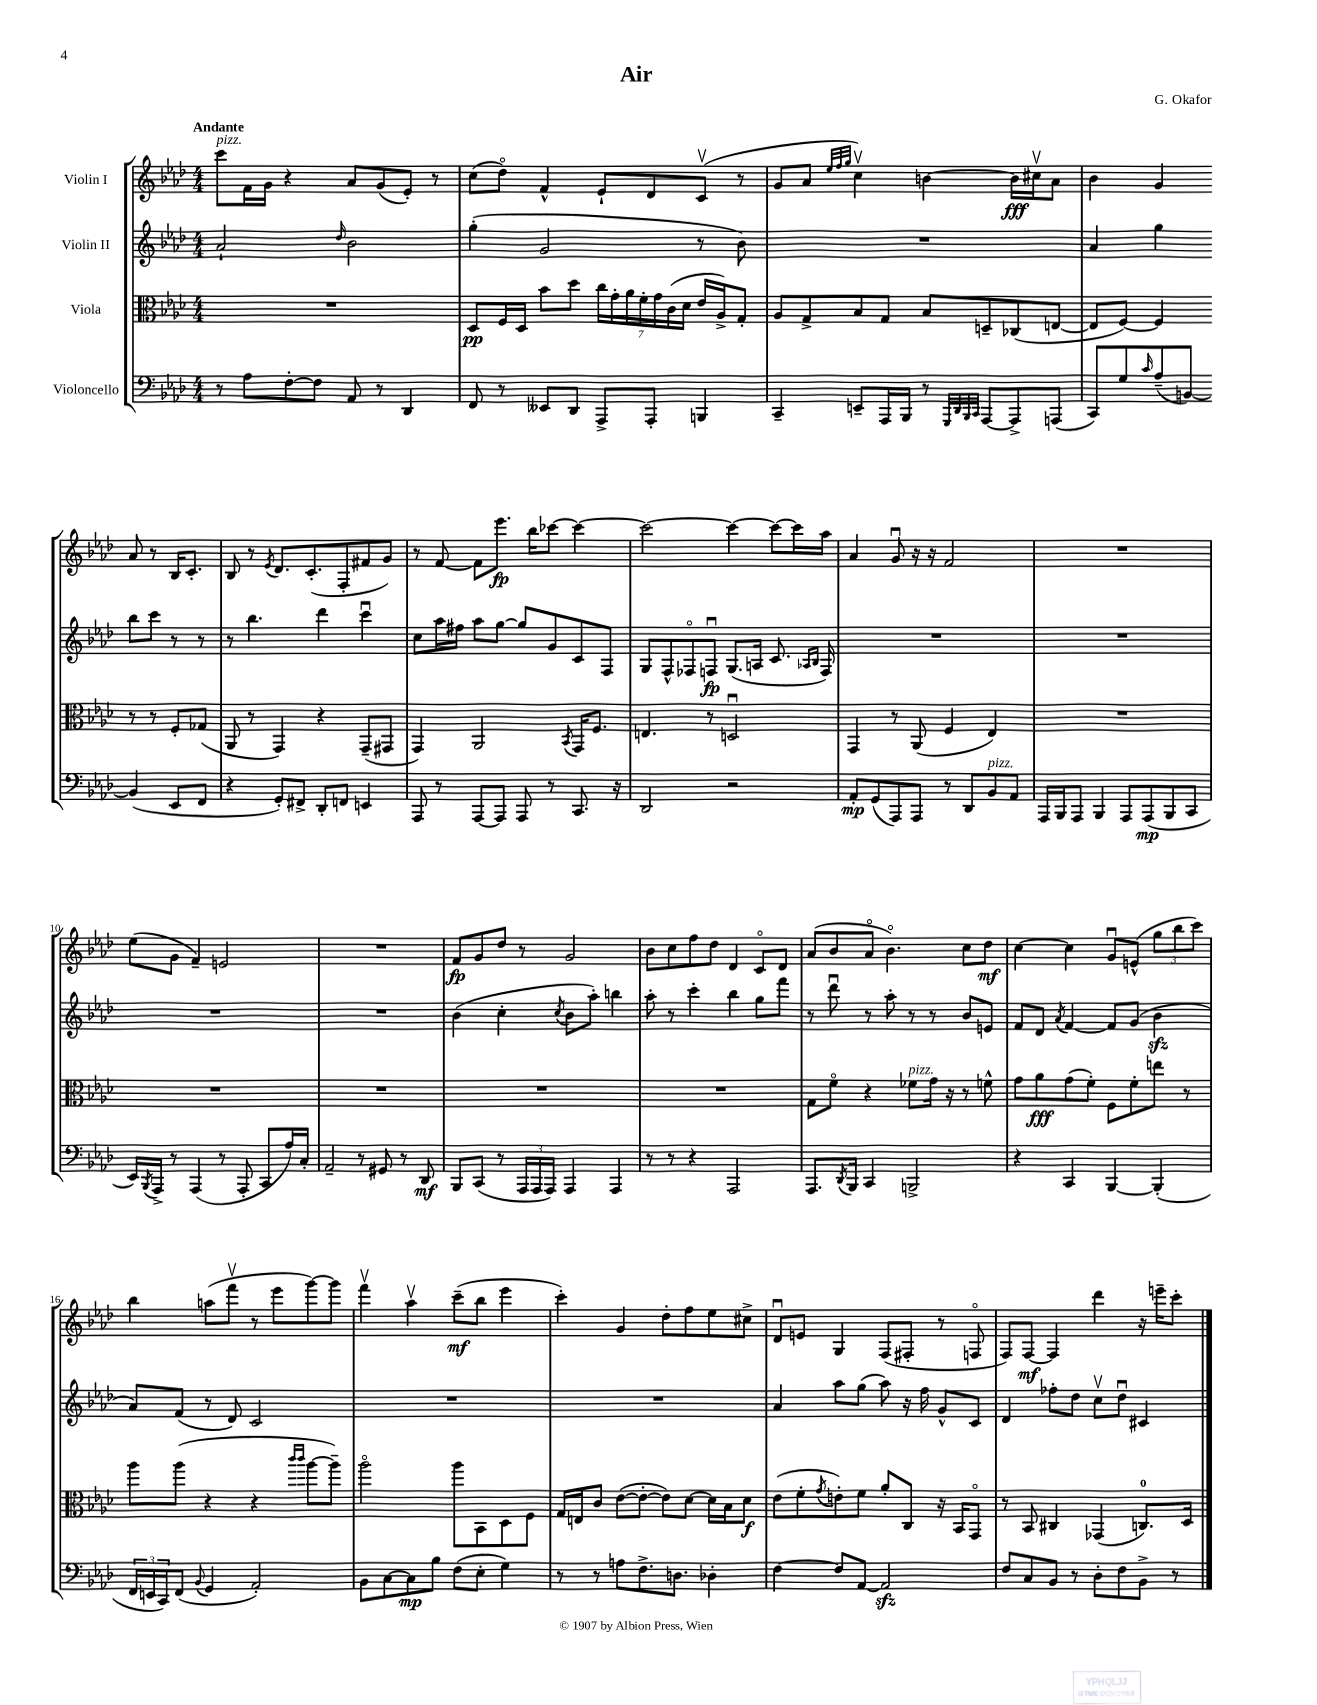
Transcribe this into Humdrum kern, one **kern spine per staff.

**kern	**dynam	**kern	**dynam	**kern	**dynam	**kern	**dynam
*part4	*part4	*part3	*part3	*part2	*part2	*part1	*part1
*staff4	*staff4	*staff3	*staff3	*staff2	*staff2	*staff1	*staff1
*I"Violoncello	*	*I"Viola	*	*I"Violin II	*	*I"Violin I	*
*clefF4	*	*clefC3	*	*clefG2	*	*clefG2	*
*k[b-e-a-d-]	*	*k[b-e-a-d-]	*	*k[b-e-a-d-]	*	*k[b-e-a-d-]	*
*M4/4	*	*M4/4	*	*M4/4	*	*M4/4	*
=1	=1	=1	=1	=1	=1	=1	=1
!	!	!	!	!	!	!LO:TX:a:B:t=Andante	!
!	!	!	!	!	!	!LO:TX:a:i:t=pizz.	!
8r	.	1r	.	2a-`/	.	8ccc\L	.
8A-\L	.	.	.	.	.	16f\L	.
.	.	.	.	.	.	16g\JJ	.
[8F'\	.	.	.	.	.	4r	.
8F\J]	.	.	.	.	.	.	.
.	.	.	.	16qqdd-/	.	.	.
8AA-/	.	.	.	2b-\	.	8a-/L	.
8r	.	.	.	.	.	(8g/	.
4DD-/	.	.	.	.	.	8e-'/J)	.
.	.	.	.	.	.	8r	.
=2	=2	=2	=2	=2	=2	=2	=2
8FF/	.	8D-/L	pp	(4gg'\	.	(8cc\L	.
8r	.	16F/L	.	.	.	8dd-\J)	.
.	.	16D-/JJ	.	.	.	.	.
8EE--X/L	.	8b-\L	.	2g/	.	4f^^/	.
8DD-/J	.	8dd-\J	.	.	.	.	.
8AAA-^/L	.	28cc\LL	.	.	.	8e-`/L	.
.	.	28g'\	.	.	.	.	.
.	.	28a-\	.	.	.	.	.
.	.	28f'\	.	.	.	.	.
8AAA-'/J	.	.	.	.	.	8d-/	.
.	.	28g\	.	.	.	.	.
.	.	(28c\	.	.	.	.	.
.	.	28d-\JJ	.	.	.	.	.
4BBBn/	.	16e-/LL	.	8r	.	(8cv/J	.
.	.	16A-^/J)	.	.	.	.	.
.	.	8G'/J	.	8b-\)	.	8r	.
=3	=3	=3	=3	=3	=3	=3	=3
4CC~/	.	8A-/L	.	1r	.	8g/L	.
.	.	8G^/	.	.	.	8a-/J	.
.	.	.	.	.	.	32qqee-/LLL	.
.	.	.	.	.	.	32qqff/	.
.	.	.	.	.	.	32qqgg/JJJ	.
8EEn~/L	.	8B-/	.	.	.	4ccv\)	.
16AAA-/L	.	8G/J	.	.	.	.	.
16BBB-/JJ	.	.	.	.	.	.	.
8r	.	8B-/L	.	.	.	[4bn\	.
32qqGGG/LLL	.	.	.	.	.	.	.
32qqDD-/	.	.	.	.	.	.	.
32qqBBB-/	.	.	.	.	.	.	.
32qqCC/JJJ	.	.	.	.	.	.	.
[8AAA-/L	.	8Dn~/	.	.	.	.	.
8AAA-^/]	.	(8C-X/	.	.	.	16b\LL]	fff
.	.	.	.	.	.	16cc#Xv\J	.
(8AAAn/J	.	[8En/J	.	.	.	8a-\J	.
=4	=4	=4	=4	=4	=4	=4	=4
8CC/L)	.	8E/L]	.	4a-/	.	4b-\	.
8G/	.	[8F/J)	.	.	.	.	.
16qqc/	.	.	.	.	.	.	.
(8A-~/	.	4F/]	.	4gg\	.	4g/	.
[8BBn/J)	.	.	.	.	.	.	.
(4BB/]	.	8r	.	8bb-\L	.	8a-/	.
.	.	8r	.	8ccc\J	.	8r	.
8EE-/L	.	8F'/L	.	8r	.	16B-/KL	.
.	.	.	.	.	.	8.c'/J	.
8FF/J	.	(8G-X/J	.	8r	.	.	.
!!LO:LB:g=z
=5	=5	=5	=5	=5	=5	=5	=5
4r	.	8AA-/	.	8r	.	8B-/	.
.	.	8r	.	4.bb-\	.	8r	.
.	.	.	.	.	.	8qe-/	.
8GG'/L)	.	4GG/)	.	.	.	8.d-/L	.
8FF#X^/J	.	.	.	.	.	.	.
.	.	.	.	.	.	(8.c'/	.
8DD-'/L	.	4r	.	4ddd-\	.	.	.
8FFn/J	.	.	.	.	.	8F'/	.
4EEn/	.	(8GG~/L	.	4cccu\	.	8f#X/	.
.	.	8GG#X/J	.	.	.	8g/J)	.
=6	=6	=6	=6	=6	=6	=6	=6
8AAA-/	.	4GG/)	.	8cc\L	.	8r	.
8r	.	.	.	16aa-\L	.	[8f/	.
.	.	.	.	16ff#X\JJ	.	.	.
[8AAA-/L	.	2AA-/	.	8aa-\L	.	8f\L]	.
8AAA-/J]	.	.	.	[8gg\J	.	8.eee-\J	fp
8AAA-/	.	.	.	8gg/L]	.	.	.
.	.	.	.	.	.	16bb-\KL	.
8r	.	.	.	8g/	.	[8ccc-X\J	.
.	.	8qBB-/	.	.	.	.	.
8.CC/	.	16GG/KL	.	8c/	.	4ccc-\_	.
.	.	8.F/J	.	.	.	.	.
.	.	.	.	8F/J	.	.	.
16r	.	.	.	.	.	.	.
=7	=7	=7	=7	=7	=7	=7	=7
2DD-/	.	4.En/	.	8G/L	.	2ccc-\_	.
.	.	.	.	8F^^/	.	.	.
.	.	.	.	8F-X/	.	.	.
.	.	8r	.	8Fnu/J	fp	.	.
2r	.	2Dnu/	.	(8.G/L	.	4ccc-\_	.
.	.	.	.	16An/Jk	.	.	.
.	.	.	.	8.c/	.	8ccc-\L_	.
.	.	.	.	.	.	16ccc-\L]	.
.	.	.	.	16qqA-X/LL	.	.	.
.	.	.	.	16qqB-/JJ	.	.	.
.	.	.	.	16F/)	.	16aa-\JJ	.
=8	=8	=8	=8	=8	=8	=8	=8
8AA-'/L	mp	4GG/	.	1r	.	4a-/	.
(8GG/	.	.	.	.	.	.	.
8AAA-/)	.	8r	.	.	.	8gu/	.
8AAA-/J	.	(8AA-/	.	.	.	16r	.
.	.	.	.	.	.	16r	.
8r	.	4F/	.	.	.	2f/	.
8DD-/L	.	.	.	.	.	.	.
!LO:TX:a:i:t=pizz.	!	!	!	!	!	!	!
8BB-/	.	4E-/)	.	.	.	.	.
8AA-/J	.	.	.	.	.	.	.
=9	=9	=9	=9	=9	=9	=9	=9
16AAA-/LL	.	1r	.	1r	.	1r	.
16BBB-/J	.	.	.	.	.	.	.
8AAA-/J	.	.	.	.	.	.	.
4BBB-/	.	.	.	.	.	.	.
8AAA-/L	.	.	.	.	.	.	.
(8AAA-/	mp	.	.	.	.	.	.
8BBB-/	.	.	.	.	.	.	.
8CC/J	.	.	.	.	.	.	.
!!LO:LB:g=z
=10	=10	=10	=10	=10	=10	=10	=10
16EE-/LL)	.	1r	.	1r	.	(8ee-\L	.
8qBBB-/	.	.	.	.	.	.	.
16AAA-^/JJ	.	.	.	.	.	.	.
8r	.	.	.	.	.	8g\J	.
(4AAA-/	.	.	.	.	.	4f~/)	.
8r	.	.	.	.	.	2en/	.
8AAA-'/	.	.	.	.	.	.	.
8CC/L	.	.	.	.	.	.	.
16A-/L)	.	.	.	.	.	.	.
16C'/JJ	.	.	.	.	.	.	.
=11	=11	=11	=11	=11	=11	=11	=11
2AA-~/	.	1r	.	1r	.	1r	.
8r	.	.	.	.	.	.	.
8GG#X/	.	.	.	.	.	.	.
8r	.	.	.	.	.	.	.
8DD-/	mf	.	.	.	.	.	.
=12	=12	=12	=12	=12	=12	=12	=12
8BBB-/L	.	1r	.	(4b-\	.	8f/L	fp
(8CC/J	.	.	.	.	.	8g/	.
8r	.	.	.	4cc'\	.	8dd-/J	.
24AAA-/LL	.	.	.	.	.	8r	.
24AAA-/	.	.	.	.	.	.	.
24AAA-/JJ)	.	.	.	.	.	.	.
.	.	.	.	8qcc/	.	.	.
4AAA-/	.	.	.	8b-\L	.	2g/	.
.	.	.	.	8aa-'\J)	.	.	.
4AAA-/	.	.	.	4bbn\	.	.	.
=13	=13	=13	=13	=13	=13	=13	=13
8r	.	1r	.	8aa-'\	.	8b-\L	.
8r	.	.	.	8r	.	8cc\	.
4r	.	.	.	4ccc'\	.	8ff\	.
.	.	.	.	.	.	8dd-\J	.
2AAA-/	.	.	.	4bb-\	.	4d-/	.
.	.	.	.	8gg\L	.	8c/L	.
.	.	.	.	8fff\J	.	8d-/J	.
=14	=14	=14	=14	=14	=14	=14	=14
8.AAA-/L	.	8G\L	.	8r	.	(8a-/L	.
.	.	8f\J	.	8ddd-u\	.	8b-/	.
8qDD-/	.	.	.	.	.	.	.
16BBB-/Jk	.	.	.	.	.	.	.
4CC/	.	4r	.	8r	.	8a-/J	.
.	.	.	.	8aa-'\	.	4.b-\)	.
!	!	!LO:TX:a:i:t=pizz.	!	!	!	!	!
2BBBn^/	.	8f-X\L	.	8r	.	.	.
.	.	16g\Jk	.	8r	.	.	.
.	.	16r	.	.	.	.	.
.	.	8r	.	8b-/L	.	8cc\L	.
.	.	8fn^^\	.	8en/J	.	8dd-\J	mf
=15	=15	=15	=15	=15	=15	=15	=15
4r	.	8g\L	.	8f/L	.	[4cc\	.
.	.	8a-\	fff	8d-/J	.	.	.
.	.	.	.	8qa-/	.	.	.
4CC/	.	(8g\	.	[4f/	.	4cc\]	.
.	.	8f'\J)	.	.	.	.	.
[4BBB-/	.	8F\L	.	8f/L]	.	8gu/L	.
.	.	8f'\	.	(8g/J	.	(8en^^/J	.
(4BBB-'/]	.	8een\J	.	4b-zz\	.	12gg\L	.
.	.	.	.	.	.	12bb-\	.
.	.	8r	.	.	.	.	.
.	.	.	.	.	.	12ccc\J)	.
!!LO:LB:g=z
=16	=16	=16	=16	=16	=16	=16	=16
24FF/LL	.	8aa-\L	.	8a-/L)	.	4bb-\	.
24EEn/	.	.	.	.	.	.	.
24CC/J)	.	.	.	.	.	.	.
(8FF/J	.	(8aa-\J	.	(8f/J	.	.	.
8qqBB-/	.	.	.	.	.	.	.
4GG/	.	4r	.	8r	.	(8aan\L	.
.	.	.	.	8d-/)	.	8fffv\J	.
2AA-'/)	.	4r	.	2c/	.	8r	.
.	.	.	.	.	.	8eee-\L	.
.	.	16qqccc/LL	.	.	.	.	.
.	.	16qqccc/JJ	.	.	.	.	.
.	.	[8aa-\L	.	.	.	[8ggg\)	.
.	.	8aa-~\J])	.	.	.	8ggg\J]	.
=17	=17	=17	=17	=17	=17	=17	=17
8BB-\L	.	2aa-\	.	1r	.	4fffv\	.
[8C\	.	.	.	.	.	.	.
8C\]	mp	.	.	.	.	4aa-v\	.
8B-\J	.	.	.	.	.	.	.
(8F\L	.	8aa-\L	.	.	.	(8ccc~\L	mf
8E-'\J	.	8BB-\	.	.	.	8bb-\J	.
4G\)	.	8D-\	.	.	.	4eee-\	.
.	.	8F\J	.	.	.	.	.
=18	=18	=18	=18	=18	=18	=18	=18
8r	.	16G/LL	.	1r	.	4ccc'\)	.
.	.	16En/J	.	.	.	.	.
8r	.	8c/J	.	.	.	.	.
8An\L	.	([8e-\L	.	.	.	4g/	.
8.F^\	.	8e-'\J_	.	.	.	.	.
.	.	8e-\L])	.	.	.	8dd-'\L	.
8.Dn\J	.	.	.	.	.	.	.
.	.	[8d-\J	.	.	.	8ff\	.
4D-X'\	.	16d-\LL]	.	.	.	8ee-\	.
.	.	16B-\J	.	.	.	.	.
.	.	8d-\J	f	.	.	8cc#X^\J	.
=19	=19	=19	=19	=19	=19	=19	=19
[4F\	.	(8e-\L	.	4a-/	.	8d-u/L	.
.	.	8f'\	.	.	.	8en/J	.
.	.	8qg/	.	.	.	.	.
8F/L]	.	8en'\)	.	8aa-\L	.	4G/	.
[8AA-/J	.	8f\J	.	(8gg\J	.	.	.
2AA-zz/]	.	8a-'/L	.	8aa-\)	.	(8F/L	.
.	.	8C/J	.	16r	.	8F#X'/J	.
.	.	.	.	16ff\	.	.	.
.	.	16r	.	8g^^/L	.	8r	.
.	.	16BB-/KL	.	.	.	.	.
.	.	8GG/J	.	8c/J	.	8Fn/	.
=20	=20	=20	=20	=20	=20	=20	=20
8F/L	.	8r	.	4d-/	.	8F/L)	.
8C/	.	8BB-/	.	.	.	[8F/J	mf
8BB-/J	.	4C#X/	.	8ff-X'\L	.	4F/]	.
8r	.	.	.	8dd-\J	.	.	.
8D-'\L	.	(4GG-X/	.	8ccv\L	.	4ddd-\	.
8F\	.	.	.	8dd-u\J	.	.	.
8BB-^\J	.	8.Cn/L)	.	4c#X/	.	16r	.
.	.	.	.	.	.	16eeen~\KL	.
8r	.	.	.	.	.	8ccc'\J	.
.	.	16D-/Jk	.	.	.	.	.
==	==	==	==	==	==	==	==
*-	*-	*-	*-	*-	*-	*-	*-
